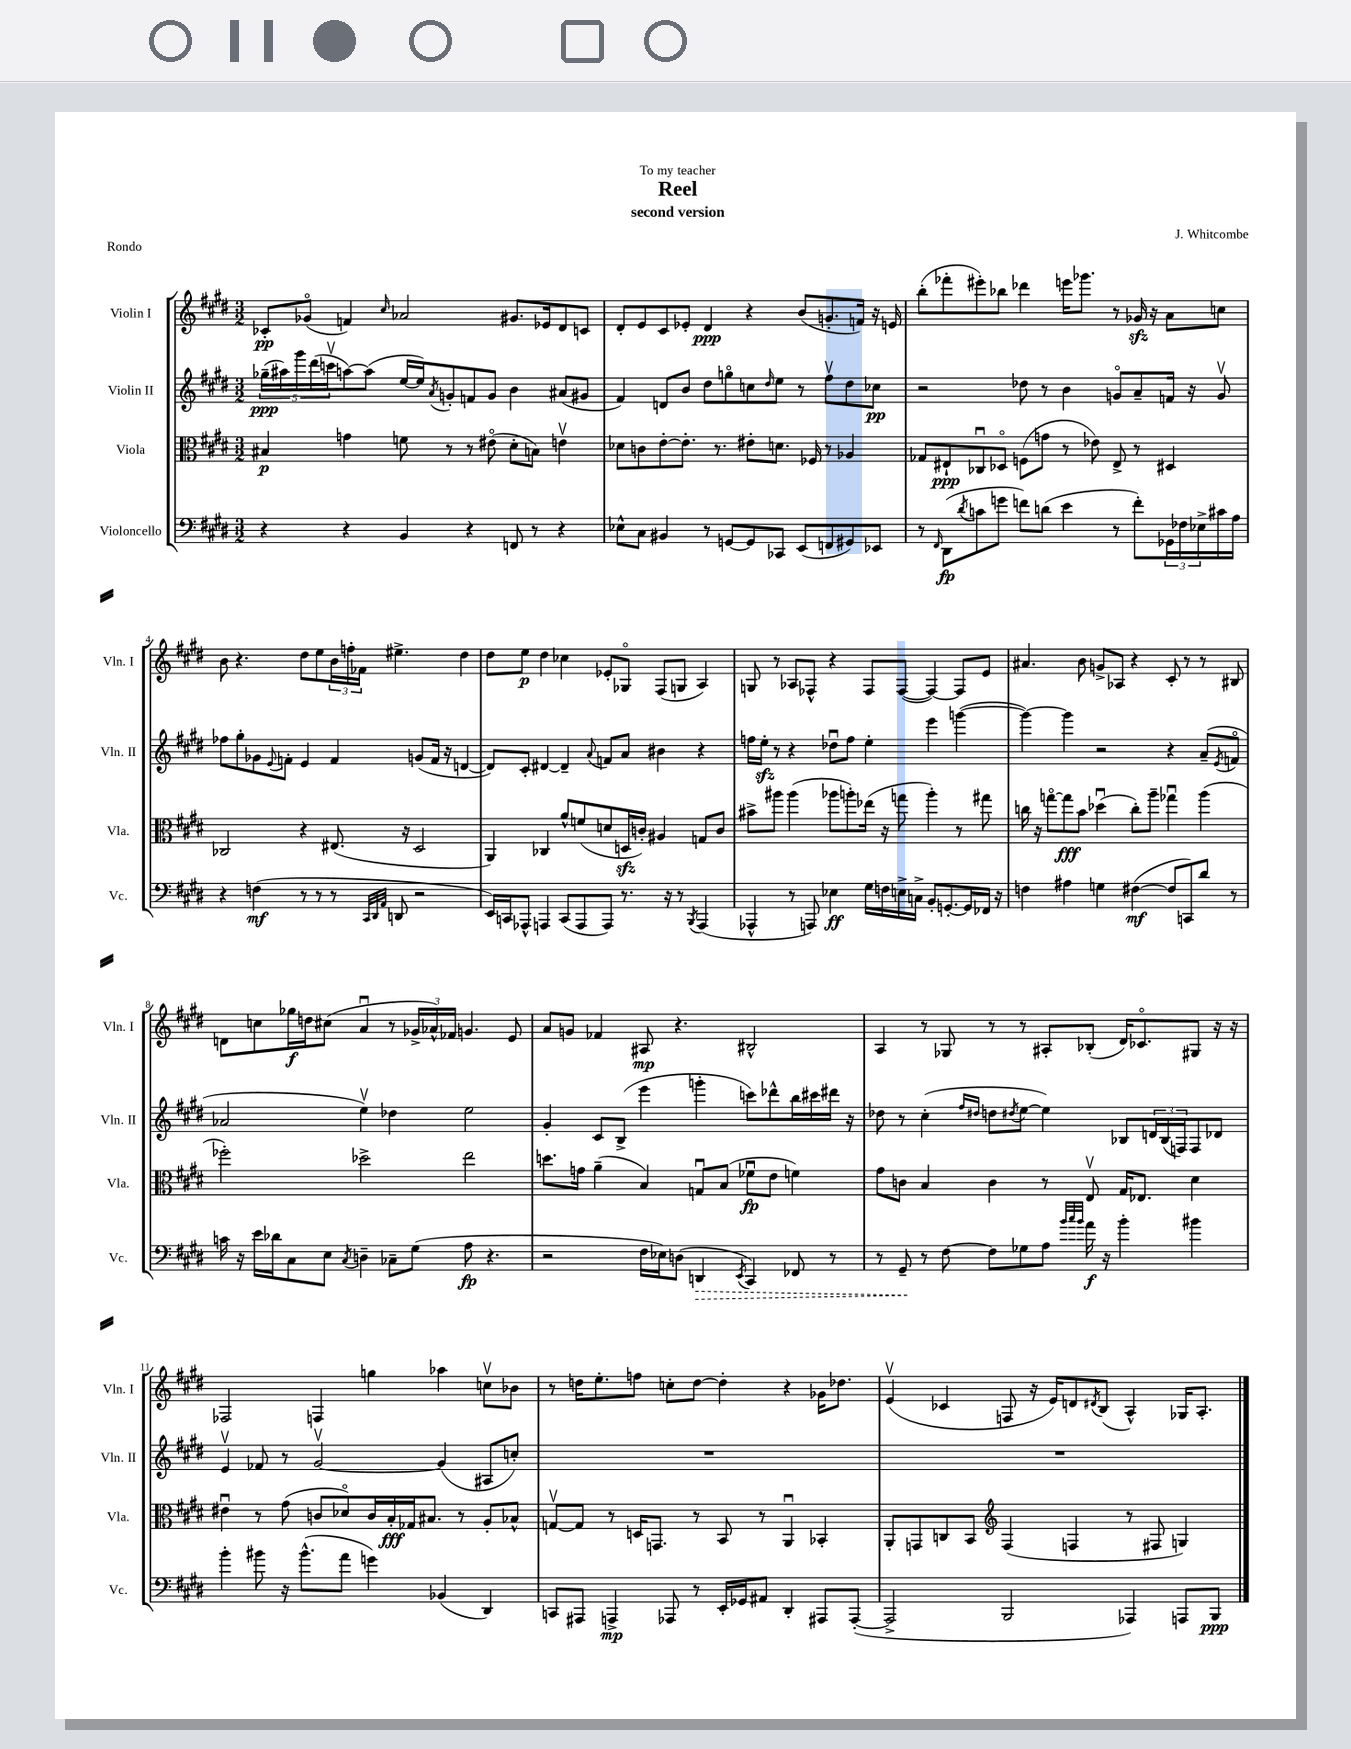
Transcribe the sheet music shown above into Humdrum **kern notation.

**kern	**dynam	**kern	**dynam	**kern	**dynam	**kern	**dynam
*part4	*part4	*part3	*part3	*part2	*part2	*part1	*part1
*staff4	*staff4	*staff3	*staff3	*staff2	*staff2	*staff1	*staff1
*I"Violoncello	*	*I"Viola	*	*I"Violin II	*	*I"Violin I	*
*I'Vc.	*	*I'Vla.	*	*I'Vln. II	*	*I'Vln. I	*
*clefF4	*	*clefC3	*	*clefG2	*	*clefG2	*
*k[f#c#g#d#]	*	*k[f#c#g#d#]	*	*k[f#c#g#d#]	*	*k[f#c#g#d#]	*
*M3/2	*	*M3/2	*	*M3/2	*	*M3/2	*
=1	=1	=1	=1	=1	=1	=1	=1
4r	.	4B#X/	p	(20gg-X~\LL	ppp	8c-X'/L	pp
.	.	.	.	20aa#X\)	.	.	.
.	.	.	.	20ggg#\	.	.	.
.	.	.	.	.	.	(8g-X/J	.
.	.	.	.	(20ddd#\	.	.	.
.	.	.	.	20cccnv\J	.	.	.
4r	.	4gn\	.	[8aan\)	.	4fn/)	.
.	.	.	.	(8aa\J]	.	.	.
.	.	.	.	.	.	16qqcc#/	.
4BB/	.	8fn\	.	[16ee/LL	.	2a-X/	.
.	.	.	.	16ee/J])	.	.	.
.	.	.	.	8qa/	.	.	.
.	.	8r	.	8gn'/	.	.	.
4r	.	8r	.	8fn/	.	.	.
.	.	(8e#X\	.	8g/J	.	.	.
8FFn/	.	8d#'\L	.	4b\	.	8.g#X/L	.
8r	.	8Bn\J)	.	.	.	.	.
.	.	.	.	.	.	16e-X/k	.
4r	.	4env\	.	(8a#X/L	.	8d#/	.
.	.	.	.	8g#X/J	.	8cn/J	.
=2	=2	=2	=2	=2	=2	=2	=2
8E-X^^\L	.	8d-X\L	.	4f#/)	.	8d#'/L	.
8C#\J	.	8cn\	.	.	.	8e/	.
4BB#X/	.	[8e'\	.	8dn/L	.	8c#/	.
.	.	8.e'\J]	.	8b/J	.	8e-X'/J	.
8r	.	.	.	8dd#\L	.	4d#/	ppp
.	.	8.r	.	.	.	.	.
[8GGn/L	.	.	.	8ggn\	.	.	.
8GG/]	.	8e#X'\L	.	8ccn\	.	4r	.
.	.	.	.	16qqdd#/	.	.	.
8CC-X/J	.	8.dn\J	.	8ee\J	.	.	.
(8EE/L	.	.	.	8r	.	(8b/L	.
.	.	16F-X/	.	.	.	.	.
8FFn/	.	8r	.	8ff#v\L	.	8.gn'/	.
8GG#X/)	.	4A-X/	.	8dd#\	.	.	.
.	.	.	.	.	.	16fn/Jk)	.
8EE-X/J	.	.	.	8cc-X\J	pp	16r	.
.	.	.	.	.	.	16en/	.
=3	=3	=3	=3	=3	=3	=3	=3
8r	.	8G-X/L	.	2r	.	(8bb'\L	.
16qqFF#/	.	.	.	.	.	.	.
(8DD#\L	fp	8E#X`/	ppp	.	.	8fff-X'\	.
8qd#/	.	.	.	.	.	.	.
8cn\	.	8C-Xu/	.	.	.	8eee#X'\)	.
8gn\J	.	8D-X/J	.	.	.	8bb-X\J	.
8fn\L)	.	(8Fn\L	.	8dd-X\	.	4ddd-X\	.
(8dn\J	.	8gn\J	.	8r	.	.	.
4e\	.	8r	.	4b\	.	16eeen\KL	.
.	.	.	.	.	.	8.ggg-X\J	.
.	.	8e-X\)	.	.	.	.	.
8r	.	8E#^/	.	8gn/L	.	8r	.
8f'\L)	.	8r	.	8a~/	.	16g-Xzz/	.
.	.	.	.	.	.	16r	.
24GG-X\L	.	4D#X/	.	16fn/Jk	.	8a\L	.
24F-X\	.	.	.	.	.	.	.
.	.	.	.	16r	.	.	.
24E-X^\	.	.	.	.	.	.	.
16c#X\	.	.	.	8gv/	.	8ccn\J	.
16A\JJ	.	.	.	.	.	.	.
!!LO:LB:g=z
=4	=4	=4	=4	=4	=4	=4	=4
4r	.	2C-X/	.	8ff-X\L	.	8b\	.
.	.	.	.	8gg#'\	.	4.r	.
(4Fn\	mf	.	.	8g-X\	.	.	.
.	.	.	.	8qqe/	.	.	.
.	.	.	.	8fn'\J	.	.	.
8r	.	4r	.	4e/	.	8dd#\L	.
8r	.	.	.	.	.	8ee\	.
8r	.	(8.E#X/	.	4f/	.	24b\L	.
.	.	.	.	.	.	24ffn'\	.
.	.	.	.	.	.	24f-X\JJ	.
32qqCC#/LLL	.	.	.	.	.	.	.
32qqDD#/	.	.	.	.	.	.	.
32qqAA/JJJ	.	.	.	.	.	.	.
8DDn/	.	.	.	.	.	4.ee#X^\	.
.	.	16r	.	.	.	.	.
2r	.	2D#/	.	(8gn/L	.	.	.
.	.	.	.	16f/Jk	.	.	.
.	.	.	.	16r	.	.	.
.	.	.	.	[4dn/	.	4dd#\	.
=5	=5	=5	=5	=5	=5	=5	=5
16EE/LL)	.	4AA/)	.	8d/L])	.	8dd#\L	.
16CCn/J	.	.	.	.	.	.	.
8AAA-X^^/J	.	.	.	8c#'/J	.	8ee\J	p
4AAAn/	.	4C-X/	.	[4d#X/	.	4dd#\	.
(8CC/L	.	8a^^/L	.	4d#~/]	.	4cc-X\	.
8AAA/	.	(8fn/	.	.	.	.	.
.	.	.	.	8qqa/	.	.	.
8AAA/J)	.	8dn/	.	8fn/L	.	8e-X'/L	.
8.r	.	16Dnzz/L	.	8a/J	.	8G-X/J	.
.	.	16cn'/JJ)	.	.	.	.	.
.	.	4A#X/	.	4b#X\	.	(8F#/L	.
16r	.	.	.	.	.	.	.
8r	.	.	.	.	.	8Gn/J	.
8qBBB/	.	.	.	.	.	.	.
(4AAA/	.	8Gn/L	.	4r	.	4A/)	.
.	.	8c/J	.	.	.	.	.
=6	=6	=6	=6	=6	=6	=6	=6
4AAA-X^^/	.	8b#X^\L	.	16ffn\LL	.	8Gn/	.
.	.	.	.	16eezz'\JJ	.	.	.
.	.	8aa#X\J	.	8r	.	8r	.
8r	.	(4aa#\	.	4r	.	8A-X/L	.
8AAAn/)	.	.	.	.	.	8F-X^^/J	.
4E-X\	ff	8aa-X\L	.	8dd-Xu\L	.	4r	.
.	.	8aan'\)	.	8ff\J	.	.	.
16G#\LL	.	(16ee-X\Jk	.	4ee'\	.	8F-/L	.
16Fn\	.	16r	.	.	.	.	.
16En^\	.	8ggn\	.	.	.	([8F-/J	.
16Cn^\JJ	.	.	.	.	.	.	.
8BB'/L	.	4aa'\)	.	4eee\	.	4F-/_)	.
[8.GGn'/	.	.	.	.	.	.	.
.	.	8r	.	([4gggn\	.	8F-/L]	.
16GG/L]	.	.	.	.	.	.	.
16FF-X/JJ	.	8gg#X\	.	.	.	8e/J	.
16r	.	.	.	.	.	.	.
=7	=7	=7	=7	=7	=7	=7	=7
4Fn\	.	16ccn\	.	4ggg\_)	.	4.a#X/	.
.	.	16r	.	.	.	.	.
.	.	[8ggn\L	.	.	.	.	.
4A#X\	.	8gg\]	fff	4ggg\]	.	.	.
.	.	8b\J	.	.	.	8b\	.
4Gn\	.	(4dd-Xu\	.	2r	.	8gn^/L	.
.	.	.	.	.	.	8A-X/J	.
([4F#X\	mf	8cc'\L)	.	.	.	4r	.
.	.	8aa~\J	.	.	.	.	.
8F#/L]	.	4gg-Xu\	.	4r	.	8c#'/	.
8CCn/)	.	.	.	.	.	8r	.
8d#/J	.	(4aa\	.	(8a~/L	.	8r	.
.	.	.	.	8qe/	.	.	.
8r	.	.	.	8fn/J	.	8B#X/	.
!!LO:LB:g=z
=8	=8	=8	=8	=8	=8	=8	=8
16cn\	.	2ff-X'\)	.	2a-X/	.	8dn\L	.
16r	.	.	.	.	.	.	.
16e\LL	.	.	.	.	.	8ccn\	.
16d-X\J	.	.	.	.	.	.	.
8C#\	.	.	.	.	.	16gg-X\L	f
.	.	.	.	.	.	16ddn\J	.
8E\J	.	.	.	.	.	(8cc#X\J	.
8qC#/	.	.	.	.	.	.	.
4Dn~\	.	2dd-X^\	.	4eev\)	.	4au/	.
8C-X~\L	.	.	.	4dd-X\	.	8r	.
(8G#\J	.	.	.	.	.	24g-X^/LL	.
.	.	.	.	.	.	24a-X^^/)	.
.	.	.	.	.	.	24f-X/JJ	.
8A\	fp	2ee\	.	2ee\	.	4.gn/	.
4.r	.	.	.	.	.	.	.
.	.	.	.	.	.	8e/	.
=9	=9	=9	=9	=9	=9	=9	=9
2r	.	8.ddn\L	.	4g#'/	.	8a/L	.
.	.	.	.	.	.	8gn/J	.
.	.	16gn\Jk	.	.	.	.	.
.	.	(4a~\	.	8c#/L	.	4f-X/	.
.	.	.	.	(8B^/J	.	.	.
16F#\LL	.	4B/)	.	4eee\	.	8A#X/	mp
16E-X\J)	.	.	.	.	.	.	.
(8Dn\J	.	.	.	.	.	4.r	.
!	!LO:HP:b	!	!	!	!	!	!
4DDn/	>	8Gnu/L	.	4gggn'\	.	.	.
.	.	(8B/J	.	.	.	.	.
8qEE/	.	.	.	.	.	.	.
4CC#/)	.	8f-Xu\L	fp	8cccn\L)	.	2B#X^^/	.
.	.	8e\J	.	8ddd-X^^\	.	.	.
8FF-X/	.	4fn\)	.	16bb\L	.	.	.
.	.	.	.	16ccc#X\	.	.	.
8r	.	.	.	16ddd#X\JJ	.	.	.
.	.	.	.	16r	.	.	.
=10	=10	=10	=10	=10	=10	=10	=10
8r	.	8g#\L	.	8dd-X\	.	4A/	.
8GG#~/	.	8cn\J	.	8r	.	.	.
8r	]	4B/	.	(4cc#'\	.	8r	.
[8F#\	.	.	.	.	.	8G-X/	.
.	.	.	.	16qqff#/LL	.	.	.
.	.	.	.	16qqdd#X/JJ	.	.	.
8F#\L]	.	4c\	.	8ddn\L	.	8r	.
.	.	.	.	8qdd#X/	.	.	.
8G-X\	.	.	.	[8ee\J	.	8r	.
8A\J	.	8r	.	4ee\])	.	8A#X'/L	.
32qqb/LLL	.	.	.	.	.	.	.
32qqcc#/	.	.	.	.	.	.	.
32qqb/JJJ	.	.	.	.	.	.	.
16a\	f	8Ev/	.	.	.	(8B-X'/J	.
16r	.	.	.	.	.	.	.
4b'\	.	16G#/KL	.	8B-X/L	.	16d#/KL)	.
.	.	8.E-X/J	.	.	.	8.c-X/	.
.	.	.	.	24dn/L	.	.	.
.	.	.	.	(24B-/	.	.	.
.	.	.	.	24Fn/J)	.	.	.
4b#X\	.	4d#\	.	8F/	.	8G#X/J	.
.	.	.	.	8d-X/J	.	16r	.
.	.	.	.	.	.	16r	.
!!LO:LB:g=z
=11	=11	=11	=11	=11	=11	=11	=11
4b'\	.	4e#Xu\	.	4ev/	.	2F-X/	.
8b#X\	.	8r	.	8f-X/	.	.	.
16r	.	(8g#\	.	8r	.	.	.
(8.b#^^\L	.	.	.	.	.	.	.
.	.	8cn/L	.	[2g#v/	.	4Fn/	.
8a\J	.	8d-X/)	.	.	.	.	.
4gn\)	.	16c/L	.	.	.	4ggn\	.
.	.	16B'/	fff	.	.	.	.
.	.	16G-X/J	.	.	.	.	.
.	.	8.B#X/J	.	.	.	.	.
(4BB-X/	.	.	.	(4g#/]	.	4aa-X\	.
.	.	8r	.	.	.	.	.
4DD#/)	.	8A'/L	.	8A#X/L	.	8ccnv\L	.
.	.	8B-X^^/J	.	8ccn'/J)	.	8b-X\J	.
=12	=12	=12	=12	=12	=12	=12	=12
8CCn/L	.	[8Gnv/L	.	1.r	.	8r	.
8AAA#X/J	.	8G/J]	.	.	.	16ddn\KL	.
.	.	.	.	.	.	8.ee'\	.
4AAAn^/	mp	8r	.	.	.	.	.
.	.	16Dn/KL	.	.	.	8ffn\J	.
.	.	8.GGn/J	.	.	.	.	.
8AAA-X/	.	.	.	.	.	8ccn'\L	.
8r	.	8r	.	.	.	[8dd\J	.
16EE'/LL	.	8BB/	.	.	.	4dd'\]	.
16GG-X/J	.	.	.	.	.	.	.
8AA#X/J	.	8r	.	.	.	.	.
4DD#'/	.	4AAu/	.	.	.	4r	.
8AAA#X/L	.	4BB-X'/	.	.	.	16g-X\KL	.
.	.	.	.	.	.	8.dd-X\J	.
([8AAA#'/J	.	.	.	.	.	.	.
=13	=13	=13	=13	=13	=13	=13	=13
2AAA#^/]	.	8AA'/L	.	1.r	.	(4ev/	.
.	.	8GGn/	.	.	.	.	.
.	.	8Cn/	.	.	.	4c-X/	.
.	.	8BB/J	.	.	.	.	.
*	*	*clefG2	*	*	*	*	*
2BBB/	.	(4F#/	.	.	.	8Fn/	.
.	.	.	.	.	.	16r	.
.	.	.	.	.	.	16e/KL)	.
.	.	4Fn/	.	.	.	8dn/	.
.	.	.	.	.	.	8qd#X/	.
.	.	.	.	.	.	(8B/J	.
4AAA-X/)	.	8r	.	.	.	4A^^/)	.
.	.	8F#X/	.	.	.	.	.
8AAAn/L	.	4Gn/)	.	.	.	16G-X/KL	.
.	.	.	.	.	.	8.A'/J	.
8BBB/J	ppp	.	.	.	.	.	.
==	==	==	==	==	==	==	==
*-	*-	*-	*-	*-	*-	*-	*-
